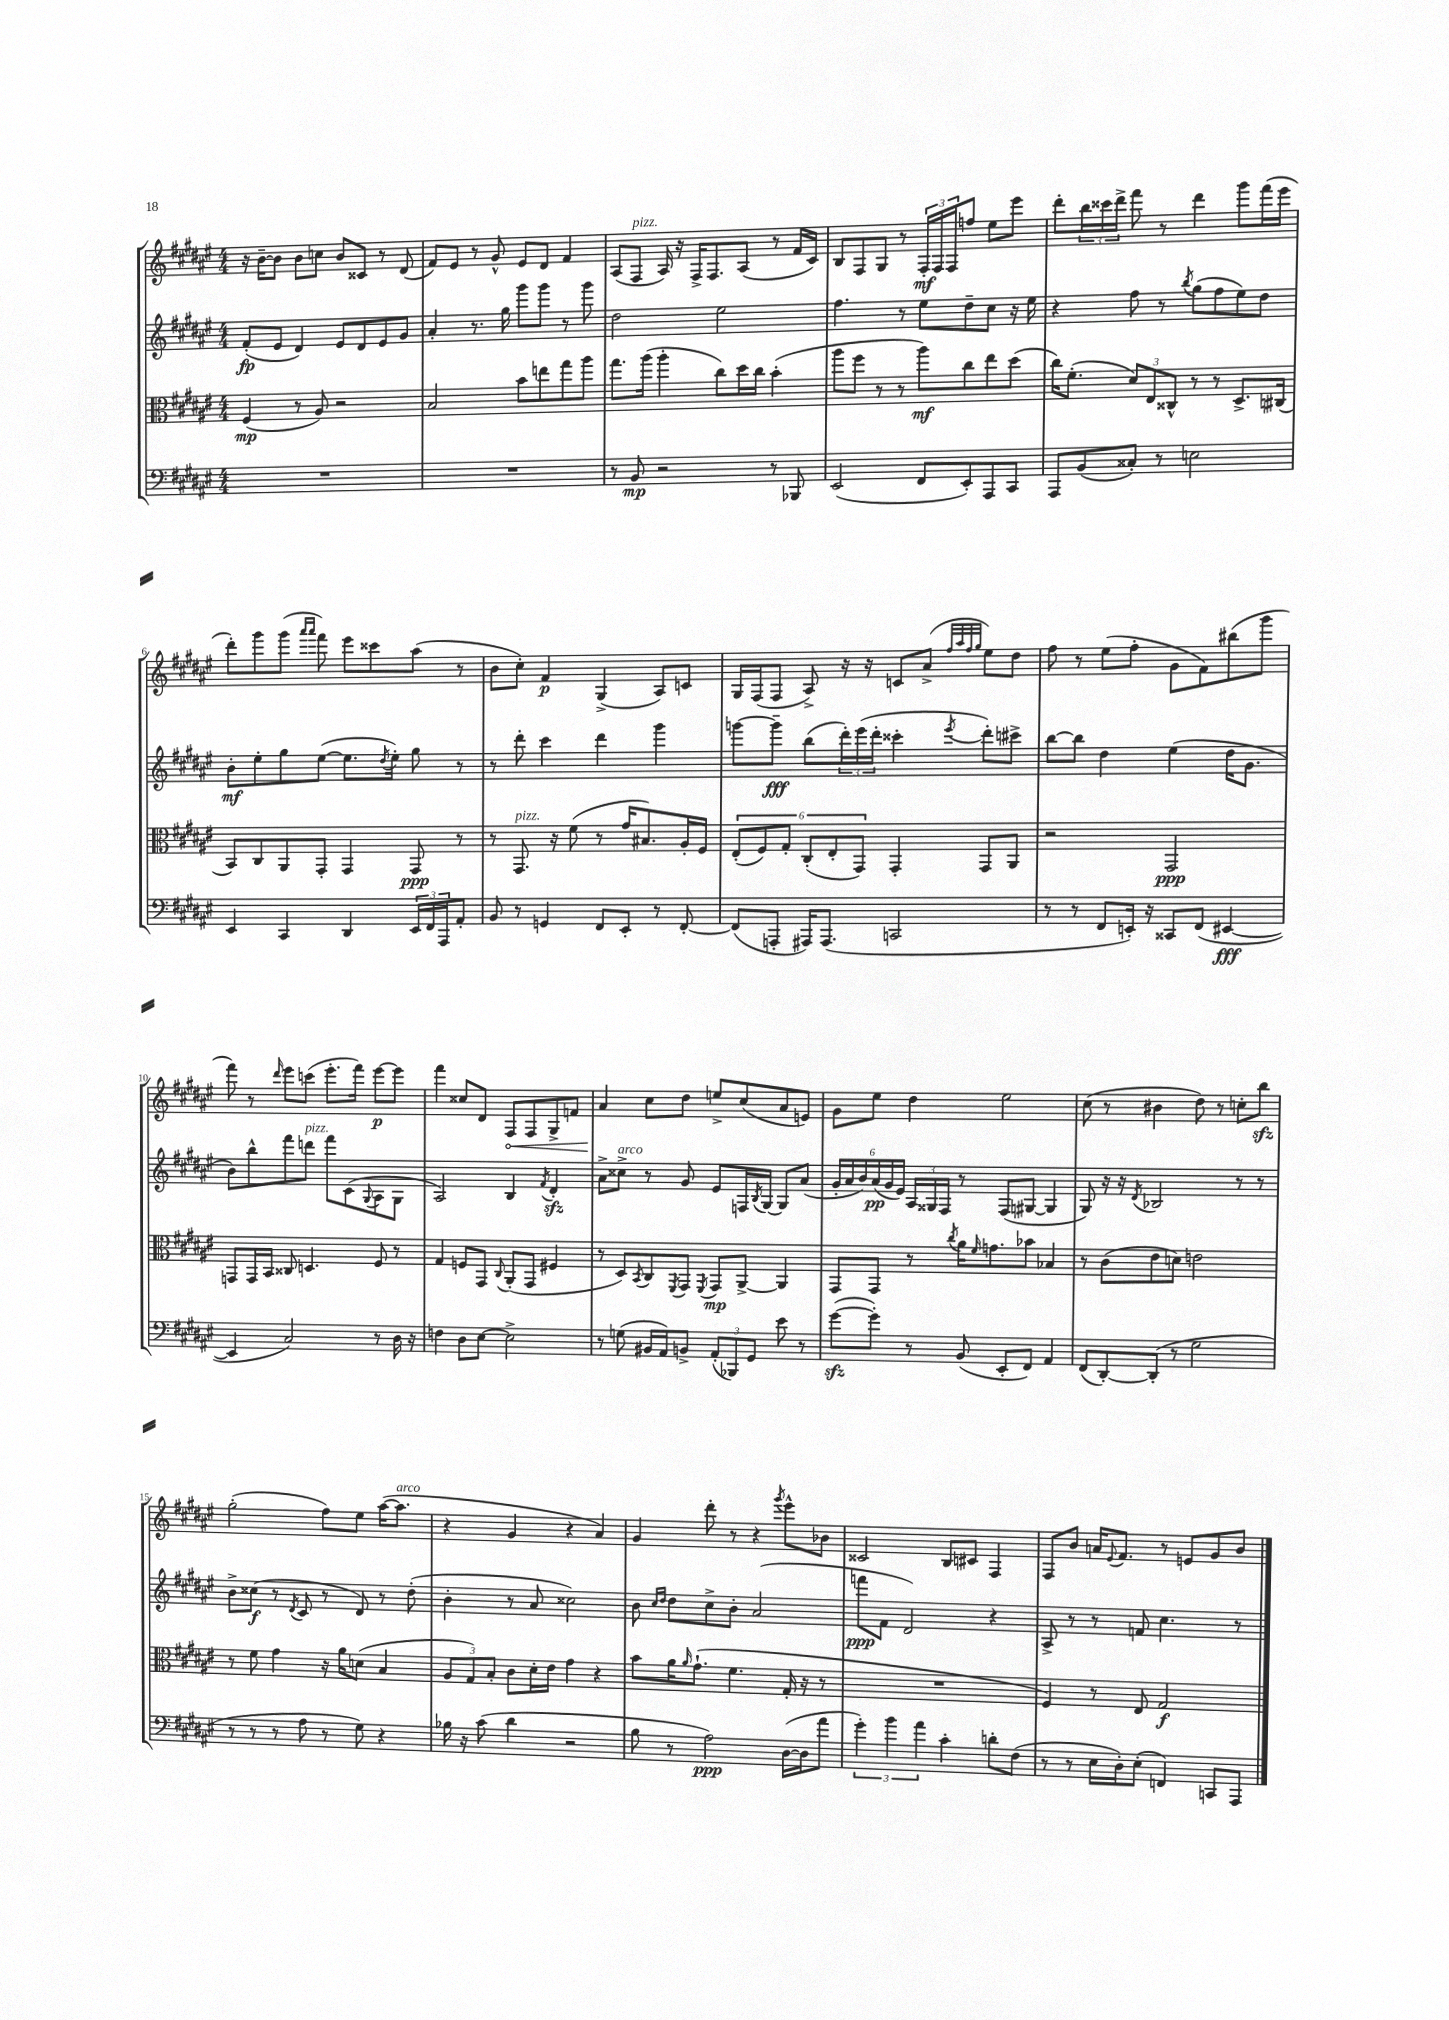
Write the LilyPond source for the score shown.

<<
\new StaffGroup <<
\new Staff = "s0" {
    \clef treble \key fis \major \numericTimeSignature \time 4/4
    r16 b'16~-- b'8 b'8 c''8 b'8 cisis'8 r8 dis'8( |
    fis'8) eis'8 r8 gis'8-^ eis'8 dis'8 fis'4 |
    ais8( fis8^\markup { \italic "pizz." } ais16) r16 fis16-> fis8. ais8( r8 fis'16 cis'16) |
    b8 fis8 gis8 r8 \tuplet 3/2 { fis16-.\mf fis16 fis16 } f''8 eis''8 eis'''8 |
    dis'''8-. \tuplet 3/2 { b''16 cisis'''16 dis'''16-> } fis'''8 r8 dis'''4 gis'''8 fis'''16( eis'''16 |
    dis'''8-.) gis'''8 gis'''8( \grace { ais'''16 ais'''16 } fis'''8) eis'''8 cisis'''8 ais''8( r8 |
    b'8 cis''8-.) fis'4\p gis4->( ais8) c'8 |
    gis16 fis16( fis8 ais8->) r16 r16 c'8 ais'8->( \grace { fis''32 ais''32 fis''32 gis''32 } eis''8) dis''8 |
    fis''8 r8 eis''8( fis''8-. gis'8 fis'8) bis''8( gis'''8 |
    fis'''8) r8 \grace { dis'''16 } eis'''8 c'''8( eis'''8.-. fis'''16) eis'''8~\p eis'''8 |
    fis'''4 cisis''8 dis'8 \once \override Hairpin.circled-tip = ##t fis8\< fis8 gis8-> f'8 |
    ais'4\! cis''8 dis''8 e''8-> cis''8( ais'8 e'8) |
    gis'8 eis''8 dis''4 eis''2 |
    cis''8( r8 bis'4 dis''8) r8 c''8-. b''8\sfz |
    gis''2-.( fis''8) eis''8 ais''16~( ais''8.^\markup { \italic "arco" } |
    r4 gis'4 r4 ais'4) |
    gis'4 dis'''8-. r8 r4 \acciaccatura { gis'''8 } eis'''8-^ bes'8 |
    cisis'2 b8 cis'8 fis4 |
    fis8 b'8 a'16 \appoggiatura { eis'8 } fis'8. r8 e'8 gis'8 b'8 \bar "|." |
}
\new Staff = "s1" {
    \clef treble \key fis \major \numericTimeSignature \time 4/4
    fis'8-.\fp( eis'8 dis'4) eis'8 dis'8 eis'8 gis'8 |
    ais'4-. r8. gis''16 gis'''8 gis'''8 r8 gis'''8 |
    dis''2 eis''2 |
    fis''4. r8 eis''8 dis''8-- cis''8 r16 eis''16 |
    r4 fis''8 r8 \acciaccatura { b''8 } gis''8( fis''8 eis''8) dis''8 |
    b'8-.\mf eis''8-. gis''8 eis''8~( eis''8. \acciaccatura { dis''8 } eis''16-.) gis''8 r8 |
    r8 dis'''8-. cis'''4 dis'''4 gis'''4 |
    g'''8~ g'''8--\fff b''8( \tuplet 3/2 { dis'''16-.) eis'''16( dis'''16-. } cisis'''4-. \acciaccatura { eis'''8 } dis'''8-.) cis'''8-> |
    b''8~ b''8 dis''4 eis''4( dis''16 gis'8. |
    b'8) b''8-^ fis'''8 d'''8^\markup { \italic "pizz." } fis'''8 cis'8( \appoggiatura { gis8 } ais8 gis8 |
    ais2) b4 \acciaccatura { fis'8 } dis'4-.\sfz |
    ais'8-> cisis''8->^\markup { \italic "arco" } r8 gis'8 eis'8 f16 \acciaccatura { b8 } gis16~ gis8 ais'8( |
    \tuplet 6/4 { gis'16-. ais'16 b'16) ais'16\pp( gis'16 eis'16) } \tuplet 3/2 { ais16 gisis16 fis16 } r8 fis8( gis8~ gis4 |
    gis8) r16 r16 \acciaccatura { dis'8 } bes2 r8 r8 |
    b'8-> cisis''8\f( r8 \acciaccatura { dis'8 } cis'8 r8 dis'8) r8 dis''8-.( |
    b'4-. r8 ais'8 cisis''2) |
    b'8 \grace { cis''16 dis''16 } dis''8 cis''8-> b'8-. ais'2( |
    f'''8\ppp fis'8 dis'2) r4 |
    ais8-> r8 r8 f'8 cis''4. r8 \bar "|." |
}
\new Staff = "s2" {
    \clef alto \key fis \major \numericTimeSignature \time 4/4
    fis4\mp( r8 ais8) r2 |
    b2 b'8 e''8 gis''8 ais''8 |
    gis''8. ais''16( ais''4-. cis''8) dis''16 cis''16 b'4-.( |
    ais''8 fis''8 r8 r8 ais''8\mf) cis''8 eis''8 dis''8( |
    cis''16) fis'8.-.( \tuplet 3/2 { dis'8) eis8 cisis8-^ } r8 r8 dis8.-> cis16( |
    b,8) cis8 ais,8 gis,8-. gis,4 gis,8\ppp r8 |
    r8 gis,8.^\markup { \italic "pizz." } r16 fis'8( r8 gis'16 bis8.) ais16-. fis16 |
    \tuplet 6/4 { eis8-.( fis8) gis8-. cis8-.( eis8-. gis,8) } gis,4-. gis,8 ais,8 |
    r2 gis,2\ppp |
    g,8 g,16 b,16 cisis8 d4. fis8 r8 |
    gis4 f8 gis,8 \appoggiatura { cis8 } ais,8-.( gis,8 fis4 |
    r8 dis8) \acciaccatura { b,8 } cis8 \acciaccatura { fis,8 } gis,8 \acciaccatura { fis,8 } gis,8\mp ais,8~-> ais,4 |
    gis,8 gis,8 r8 \acciaccatura { cis''8 } ais'16 \grace { fis'16 } g'8. bes'8 bes4 |
    r8 cis'8( eis'8 d'8) e'2 |
    r8 fis'8 gis'4 r16 ais'16 d'8( b4 |
    \tuplet 3/2 { ais8 gis8) b8-. } cis'8 dis'16-. eis'16 gis'4 r4 |
    b'8 ais'16 \grace { ais'16 } gis'8.-!( fis'4. gis16-. r16 r8 |
    R1 |
    fis4) r8 eis8 gis2\f \bar "|." |
}
\new Staff = "s3" {
    \clef bass \key fis \major \numericTimeSignature \time 4/4
    R1 |
    R1 |
    r8 b,8\mp r2 r8 bes,,8 |
    eis,2( fis,8 eis,8-.) ais,,8 cis,8 |
    ais,,8 b,8( cisis8-.) r8 e2 |
    eis,4 cis,4 dis,4 \tuplet 3/2 { eis,16 fis,16 ais,,16 } ais,8-. |
    b,8 r8 g,4 fis,8 eis,8-. r8 fis,8~-. |
    fis,8( a,,8-. ais,,16) ais,,8.( c,2 |
    r8 r8 fis,8 e,16-.) r16 cisis,8 fis,8( eis,4~\fff |
    eis,4 cis2) r8 dis16 r16 |
    f4 dis8 eis8~ eis2-> |
    r8 g8( bis,16 ais,16) b,8-> \tuplet 3/2 { ais,8-.( bes,,8) gis,8 } eis'8 r8 |
    gis'8~\sfz( gis'8-.) r8 b,8( eis,8-. fis,8) ais,4 |
    fis,8( dis,8~-.) dis,8-.( r8 gis2 |
    r8 r8 r8 ais8 r8 gis8) r4 |
    bes16 r16 cis'8( dis'4 r2 |
    b8 r8 ais2\ppp) dis16~( dis16 ais'8 |
    \tuplet 3/2 { gis'4-.) b'4 ais'4 } cis'4-. d'8-. fis8( |
    r8 r8 eis16 dis16-.) eis8-.( f,4) c,8 ais,,8 \bar "|." |
}
>>
>>
